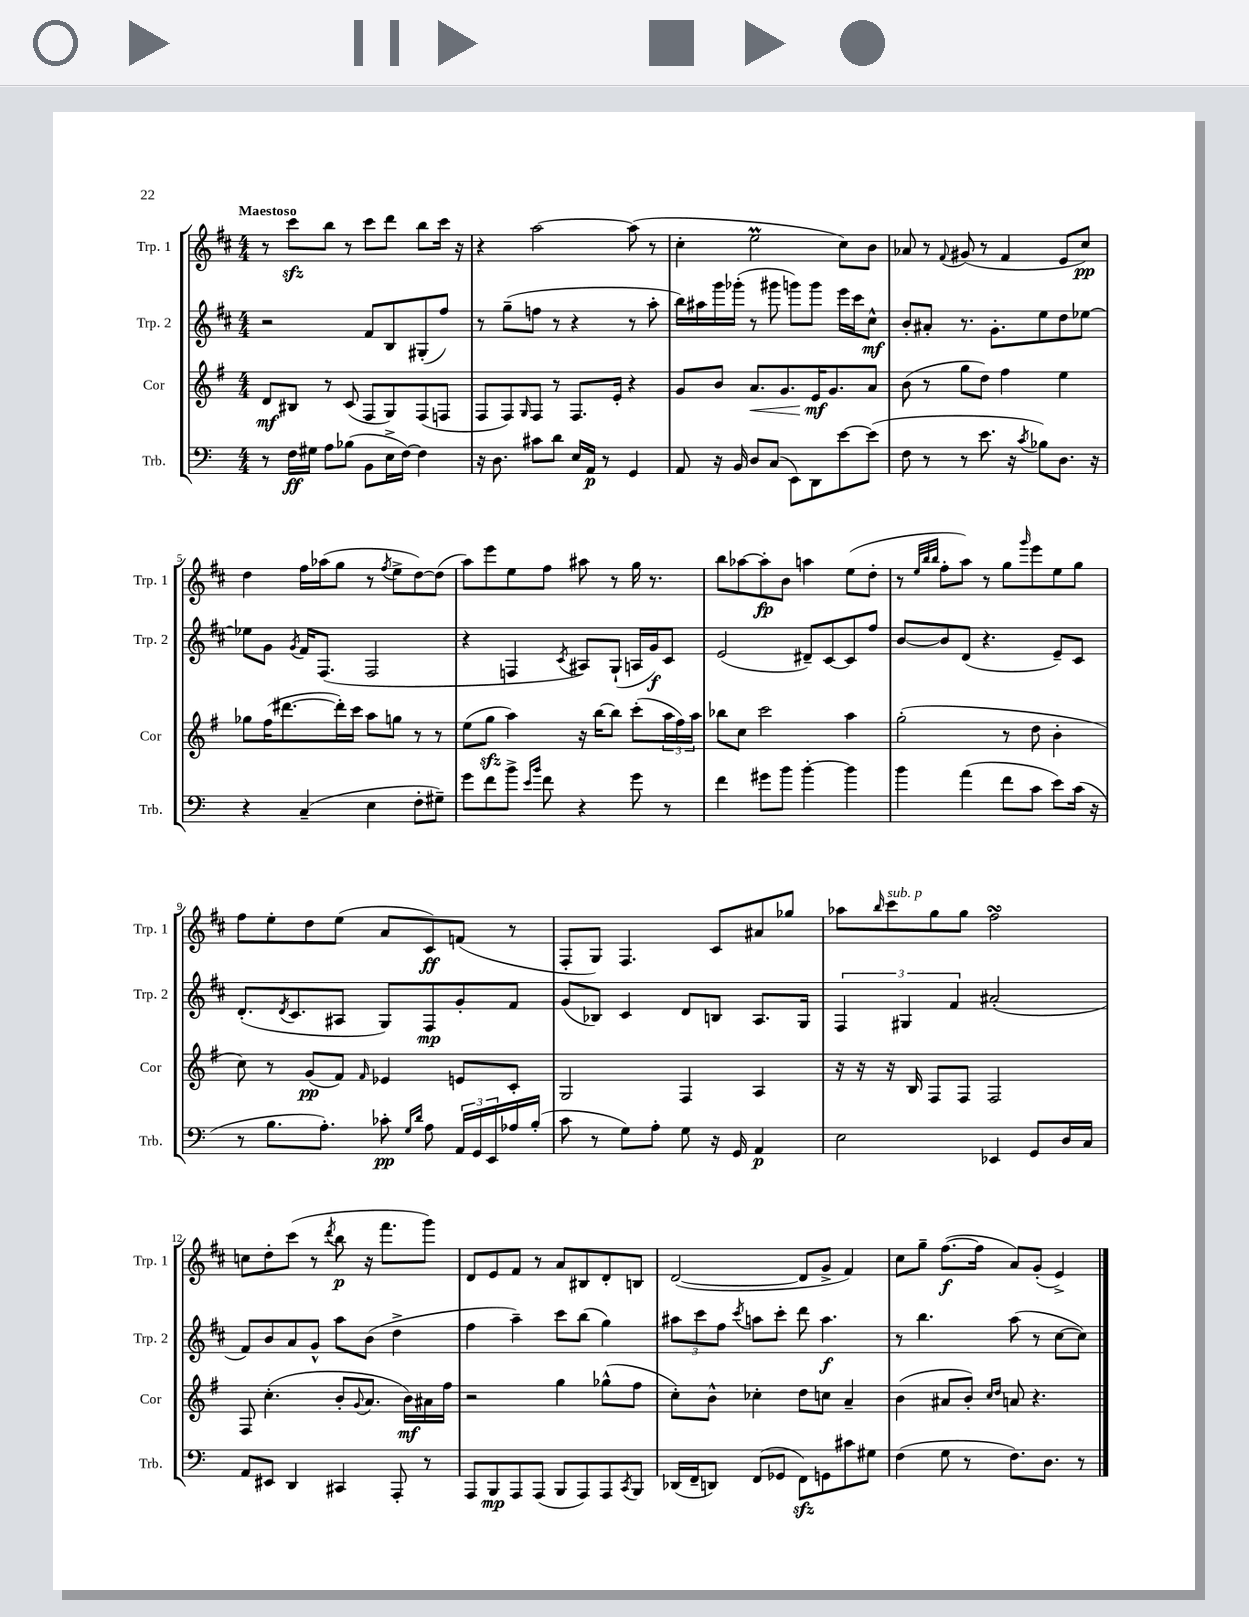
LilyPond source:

<<
\new StaffGroup <<
\new Staff = "s0" \with { instrumentName = "Trp. 1" shortInstrumentName = "Trp. 1" } {
    \clef treble \key d \major \numericTimeSignature \time 4/4 \tempo "Maestoso"
    r8 cis'''8\sfz b''8 r8 cis'''8 d'''8 b''8 cis'''16 r16 |
    r4 a''2~ a''8( r8 |
    cis''4-. e''2\prall cis''8) b'8 |
    aes'8 r8 \appoggiatura { fis'8 } gis'8( r8 fis'4 e'8 cis''8\pp) |
    d''4 fis''16 aes''16( g''8 r8 \acciaccatura { fis''8 } e''8-> d''8~) d''8( |
    a''8) e'''8 e''8 fis''8 ais''8 r8 g''16 r8. |
    b''8 aes''8~ aes''8-.\fp b'8 a''4 e''8( d''8-. |
    r8 \grace { e''32 b''32 b''32 } fis''8-. a''8) r8 g''8 \grace { g'''16 } e'''8 e''8 g''8 |
    fis''8 e''8-. d''8 e''8( a'8 cis'8\ff) f'8( r8 |
    fis8-. g8) fis4. cis'8 ais'8 ges''8 |
    aes''8 \grace { b''16 } cis'''8^\markup { \italic "sub. p" } g''8 g''8 fis''2\turn |
    c''8 d''8-. cis'''8( r8 \acciaccatura { d'''8 } b''8\p r16 fis'''8. g'''8) |
    d'8 e'8 fis'8 r8 a'8 bis8 d'8-. b8 |
    d'2~( d'8 g'8-> fis'4) |
    cis''8 g''8-- fis''8.~\f( fis''16 a'8) g'8-.( e'4->) \bar "|." |
}
\new Staff = "s1" \with { instrumentName = "Trp. 2" shortInstrumentName = "Trp. 2" } {
    \clef treble \key d \major \numericTimeSignature \time 4/4
    r2 fis'8 b8 gis8-.( fis''8) |
    r8 g''8--( f''8 r8 r4 r8 a''8-. |
    b''16) ais''16 g'''16 ges'''16-.( r8 gis'''8 g'''8) g'''8 e'''16 cis'''16 cis''8-^\mf |
    b'8-. ais'8-. r8. g'8.-. e''8 d''8 ees''8~ |
    ees''8 g'8 \acciaccatura { g'8 } fis'16 fis8.( fis2 |
    r4 f4 \acciaccatura { cis'8 } ais8) g8-!( a16 g'16\f) cis'8 |
    e'2( dis'8--) cis'8~ cis'8 fis''8 |
    b'8~ b'8 d'8( r4. e'8--) cis'8 |
    d'8.-.( \acciaccatura { d'8 } cis'8. ais8 g8) fis8\mp g'8-. fis'8 |
    g'8( bes8) cis'4 d'8 b8 a8. g16 |
    \tuplet 3/2 { fis4 gis4 fis'4 } ais'2-.( |
    fis'8) b'8 a'8 g'8-^ a''8 b'8( d''4-> |
    fis''4 a''4--) cis'''8 b''8( g''4) |
    \tuplet 3/2 { ais''8 cis'''8 fis''8 } \acciaccatura { cis'''8 } a''8 cis'''8-. d'''8 a''4.\f |
    r8 b''4. a''8( r8 cis''8~ cis''8) \bar "|." |
}
\new Staff = "s2" \with { instrumentName = "Cor" shortInstrumentName = "Cor" } {
    \clef treble \key g \major \numericTimeSignature \time 4/4
    d'8\mf bis8 r8 c'8( fis8 g8) fis8( f8 |
    fis8 fis8) \grace { g16 } fis8 r8 fis8. e'16-. r4 |
    g'8 b'8 a'8.\< g'8. e'16\mf\! g'8. a'8 |
    b'8( r8 g''8 d''8) fis''4 e''4 |
    ges''8 fis''16( dis'''8.~ dis'''16-.) c'''16 a''8 g''8 r8 r8 |
    e''8( g''8\sfz a''4) r16 b''16~ b''8 c'''8-.( \tuplet 3/2 { a''16 fis''16) a''16 } |
    bes''8 c''8 c'''2 a''4 |
    g''2-.( r8 d''8 b'4-. |
    c''8) r8 g'8\pp( fis'8) \grace { fis'16 } ees'4 e'8 c'8-. |
    g2 fis4 a4 |
    r16 r16 r16 b16 fis8 fis8 fis2 |
    fis8 c''4.-.( b'8-. \appoggiatura { g'8 } a'8. b'16\mf) ais'16 fis''16 |
    r2 g''4 ges''8-^( fis''8 |
    c''8-.) b'8-^ ces''4-. d''8 c''8 a'4-- |
    b'4( ais'8 b'8-.) \grace { c''16 d''16 } a'8 r4. \bar "|." |
}
\new Staff = "s3" \with { instrumentName = "Trb." shortInstrumentName = "Trb." } {
    \clef bass \key c \major \numericTimeSignature \time 4/4
    r8 f16\ff gis16 a8 bes8( b,8 e16-> f16~) f4 |
    r16 d8. cis'8 d'8 e16 a,16\p r8 g,4 |
    a,8 r16 b,16 d8 c8( e,8) d,8 e'8~ e'8( |
    f8 r8 r8 e'8. r16 \acciaccatura { c'8 } bes8) d8. r16 |
    r4 c4--( e4 f8-. gis8--) |
    g'8 f'8 b'8-> \grace { e'16 b'16 } f'8 r4 g'8 r8 |
    f'4 gis'8 b'8 b'4~-. b'4 |
    b'4 a'4( f'8 c'8 e'8) c'16( r16 |
    r8 b8. a8.-.) ces'8-.\pp \grace { g16 d'16 } a8 \tuplet 3/2 { a,16 g,16 e,16 } aes16 b16-.( |
    c'8 r8 g8) a8-. g8 r16 g,16 a,4\p |
    e2 ees,4 g,8 d16 c16 |
    a,8 eis,8 d,4 cis,4 a,,8-. r8 |
    a,,8 b,,8\mp a,,8 a,,8( b,,8 a,,8) a,,8 \acciaccatura { c,8 } b,,8 |
    des,16( f,16-- d,8) f,8( ges,8 f,8\sfz) g,8 cis'8 gis8 |
    f4( g8 r8 f8.) d8. r8 \bar "|." |
}
>>
>>
